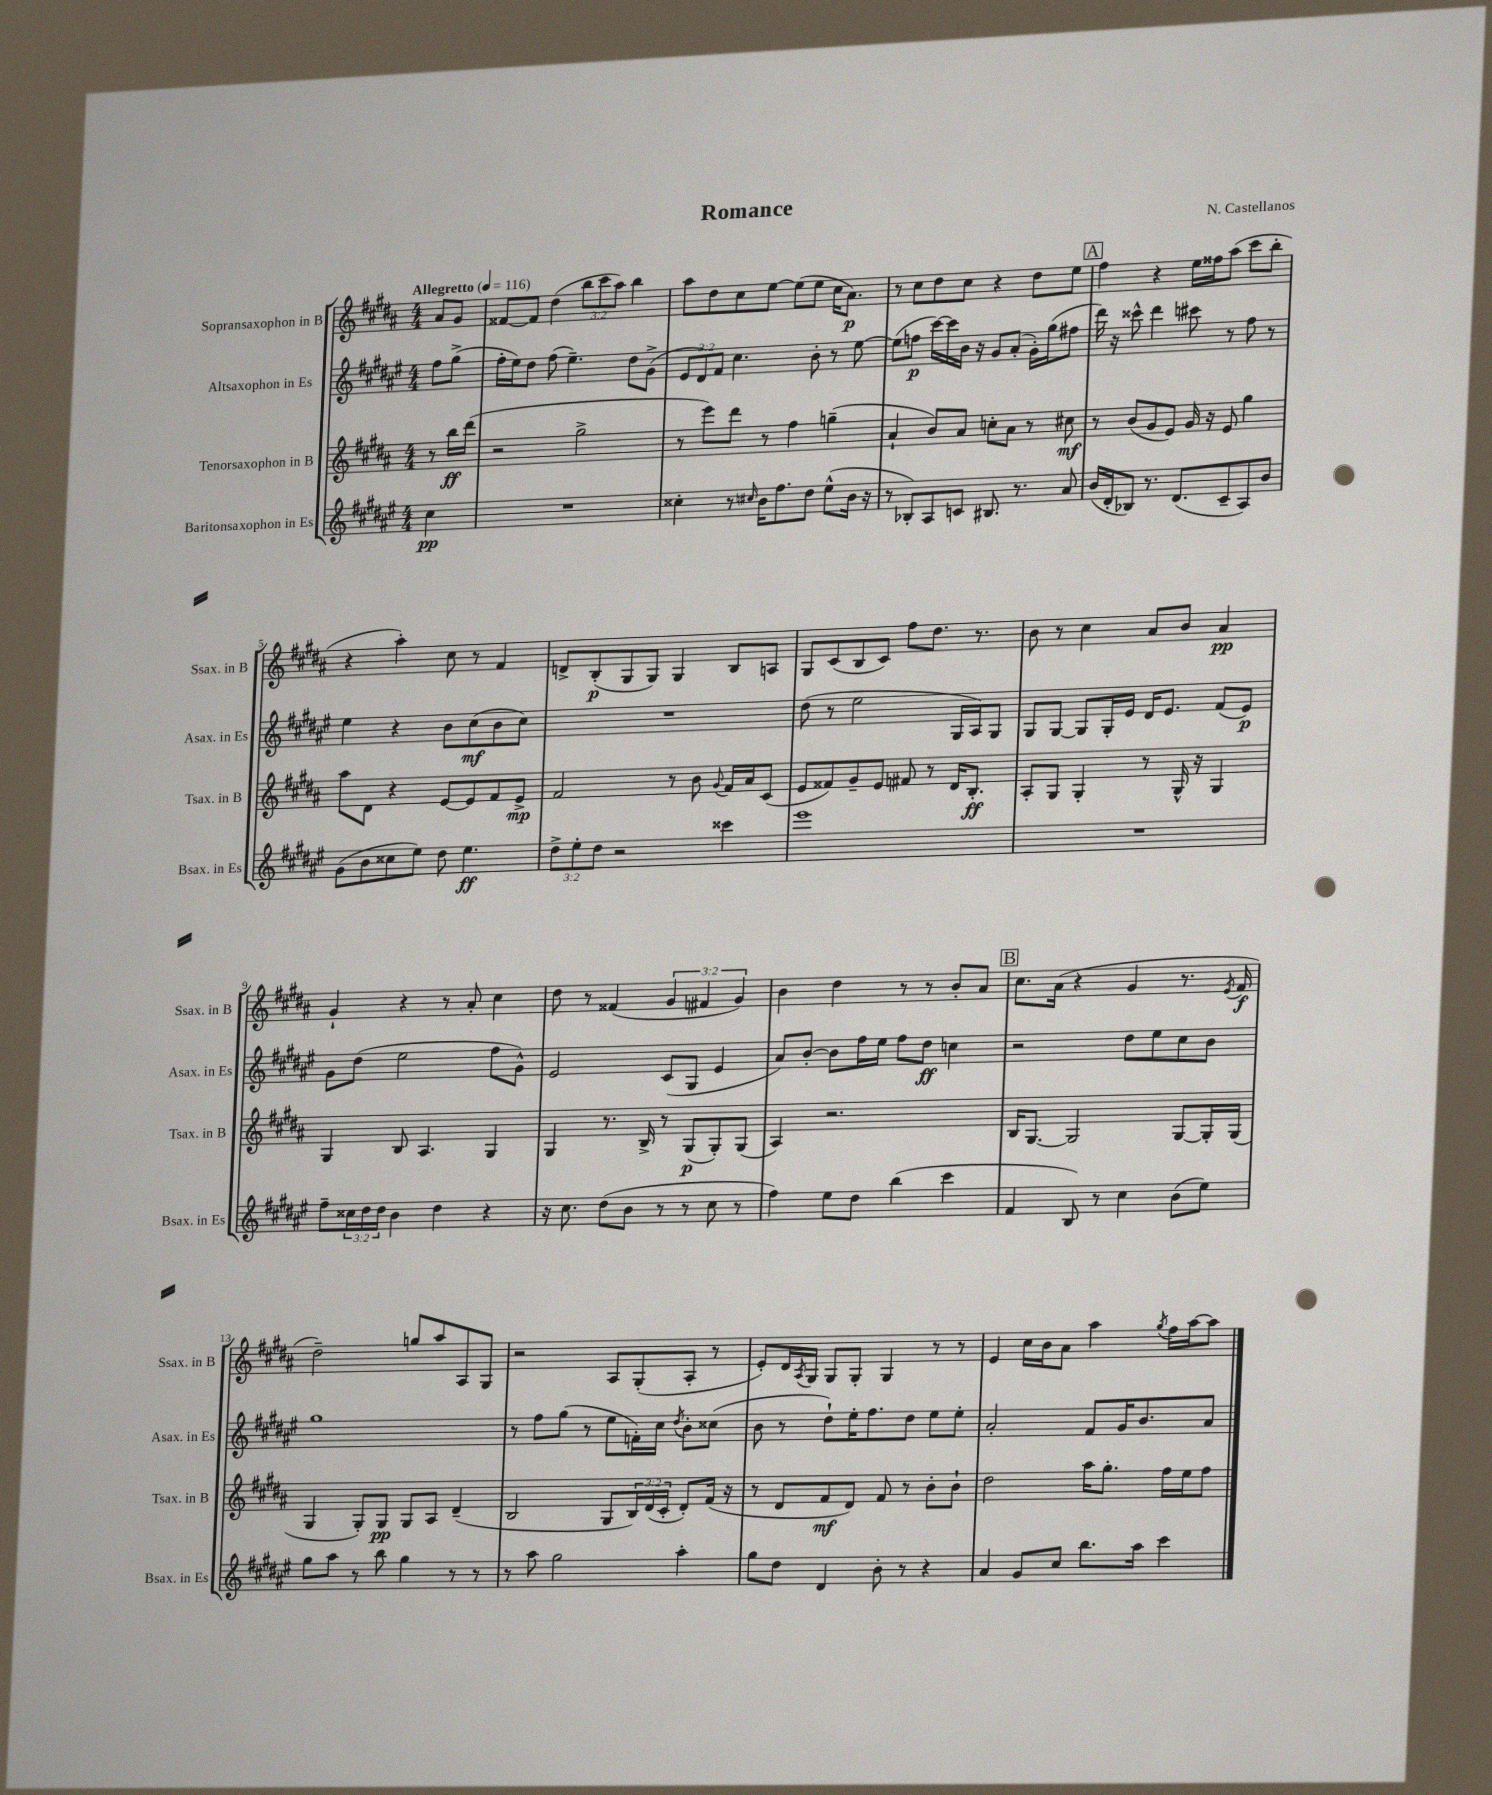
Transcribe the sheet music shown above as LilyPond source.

\header { title = "Romance" composer = "N. Castellanos" }
<<
\new StaffGroup <<
\new Staff = "s0" \with { instrumentName = "Sopransaxophon in B" shortInstrumentName = "Ssax. in B" } {
    \clef treble \key b \major \numericTimeSignature \time 4/4 \override Staff.TupletNumber.text = #tuplet-number::calc-fraction-text \partial 4 \tempo "Allegretto" 4 = 116
    ais'8 gis'8 |
    fisis'8~ fisis'8 dis''4( \tuplet 3/2 { b''8 cis'''8 ais''8) } b''4 |
    ais''8 dis''8 cis''8 e''8~ e''8( e''8 cis''16 ais'8.\p) |
    r8 cis''8 dis''8 cis''8 r4 dis''8 e''8 |
    \mark \markup { \box "A" } fis''4 r4 e''16 fisis''16 ais''8( cis'''8 b''8-. |
    r4 ais''4-.) cis''8 r8 fis'4 |
    d'8-> b8-.\p( gis8 gis8) gis4 b8 a8 |
    gis8 cis'8( b8 cis'8) fis''8 dis''8. r8. |
    b'8 r8 cis''4 ais'8 b'8 ais'4\pp |
    gis'4-! r4 r8 ais'8-. cis''4 |
    dis''8 r8 fisis'4( \tuplet 3/2 { gis'4 fis'4 gis'4) } |
    b'4 dis''4 r8 r8 b'8-. ais'8 |
    \mark \markup { \box "B" } cis''8. ais'16( r4 gis'4 r8. \acciaccatura { e'8 } fis'16\f |
    dis''2--) g''8 ais''8 ais8 gis8 |
    r2 ais8 gis8-.( ais8-. r8 |
    e'8-.) dis'16 \acciaccatura { ais8 } gis16 gis8 gis8-. gis4 r8 r8 |
    e'4 cis''16 b'16 ais'8 ais''4 \acciaccatura { gis''8 } fis''16 ais''16~ ais''8 \bar "|." |
}
\new Staff = "s1" \with { instrumentName = "Altsaxophon in Es" shortInstrumentName = "Asax. in Es" } {
    \clef treble \key fis \major \numericTimeSignature \time 4/4 \override Staff.TupletNumber.text = #tuplet-number::calc-fraction-text \partial 4
    fis''8 gis''8->( |
    fis''16-. eis''16) dis''8 fis''8( eis''4.--) dis''8 gis'8->( |
    \tuplet 3/2 { eis'8 dis'8) fis'8 } cis''4. b'8-. r8 eis''8~ |
    eis''8( f''8\p cis'''16~) cis'''16 b'16 r16 gis'8 ais'8-.( gis'16-.) gis''16( fis''8 |
    \mark \markup { \box "A" } dis'''16) r16 cisis'''8-^ dis'''4 cis'''8 r8 fis''8 r8 |
    eis''4 r4 b'8 cis''8\mf( b'8 cis''8) |
    R1 |
    dis''8( r8 eis''2 gis16 ais16) gis8 |
    gis8 gis8~ gis8 gis16-. eis'16 dis'16 eis'8. fis'8( eis'8\p) |
    gis'8 dis''8( eis''2 fis''8 gis'8-^) |
    eis'2 cis'8( gis8 eis'4 |
    ais'8) b'8~-. b'8 fis''16 eis''16 fis''8 dis''8\ff c''4 |
    \mark \markup { \box "B" } r2 dis''8 eis''8 cis''8 b'8 |
    gis''1 |
    r8 fis''8 gis''8( r8 eis''8 f'16-.) cis''16 \acciaccatura { dis''8 } b'8-. cisis''8( |
    b'8 r8 dis''8-!) eis''16-. fis''8. dis''8 eis''8 eis''8-. |
    ais'2-. fis'8 gis'16 b'8. ais'8 \bar "|." |
}
\new Staff = "s2" \with { instrumentName = "Tenorsaxophon in B" shortInstrumentName = "Tsax. in B" } {
    \clef treble \key b \major \numericTimeSignature \time 4/4 \override Staff.TupletNumber.text = #tuplet-number::calc-fraction-text \partial 4
    r8 b''16\ff dis'''16( |
    r2 gis''2-> |
    r8 e'''8) dis'''8 r8 fis''4 g''4--( |
    ais'4-! b'8) ais'8 c''8-. ais'8 r8 cis''8\mf |
    \mark \markup { \box "A" } r8 b'8( gis'8 e'8) gis'16 r16 e'8 gis''4 |
    ais''8 dis'8 r4 e'8~ e'8 fis'8 e'8->\mp |
    fis'2 r8 b'8 \appoggiatura { gis'8 } fis'16 ais'16 cis'8( |
    e'8 fisis'8) gis'8-- e'8 fis'8 r8 dis'16 b8.-.\ff |
    ais8-. gis8 gis4-. r8 gis16-^ r16 gis4 |
    gis4 b8 ais4. gis4 |
    gis4 r8. b16-> r8 gis8\p( gis8-.) gis8( |
    ais4) r2. |
    \mark \markup { \box "B" } b16 gis8.~ gis2 gis8~ gis16-. gis16( |
    gis4 gis8-.) gis8\pp gis8 ais8 dis'4--( |
    b2 gis8 \tuplet 3/2 { b16) dis'16( cis'16-. } dis'8-.) fis'16( r16 |
    r8 dis'8 fis'8\mf dis'8) fis'8 r8 b'8-. b'8-! |
    dis''2 ais''16 gis''8.-. fis''16 e''16 fis''8 \bar "|." |
}
\new Staff = "s3" \with { instrumentName = "Baritonsaxophon in Es" shortInstrumentName = "Bsax. in Es" } {
    \clef treble \key fis \major \numericTimeSignature \time 4/4 \override Staff.TupletNumber.text = #tuplet-number::calc-fraction-text \partial 4
    cis''4\pp |
    R1 |
    cisis''4-. r8 \grace { cis''16 } b'16 fis''8. dis''8 eis''8-^( b'16 r16 |
    r8 bes8-.) ais8 c'8 bis8. r8. ais'8 |
    \mark \markup { \box "A" } b'16( dis'16-. bes8) r8. dis'8.( cis'8-- ais8) b'8 |
    gis'8( b'8 cisis''8 eis''8) dis''8 eis''4.\ff |
    \tuplet 3/2 { dis''8-> eis''8-. dis''8 } r2 cisis'''4 |
    eis'''1 |
    R1 |
    fis''8-- \tuplet 3/2 { cisis''16 dis''16 dis''16 } b'4 dis''4 r4 |
    r16 cis''8. dis''8( b'8 r8 r8 cis''8 r8 |
    fis''4) eis''8 dis''8 b''4( cis'''4 |
    \mark \markup { \box "B" } fis'4 b8) r8 cis''4 b'8( eis''8) |
    gis''8 ais''8 r8 b''8 gis''4 r8 r8 |
    r8 ais''8 gis''2 ais''4-. |
    gis''8 dis''8 dis'4 b'8-. r8 r4 |
    ais'4 gis'8 cis''8 b''8. ais''16 cis'''4 \bar "|." |
}
>>
>>
